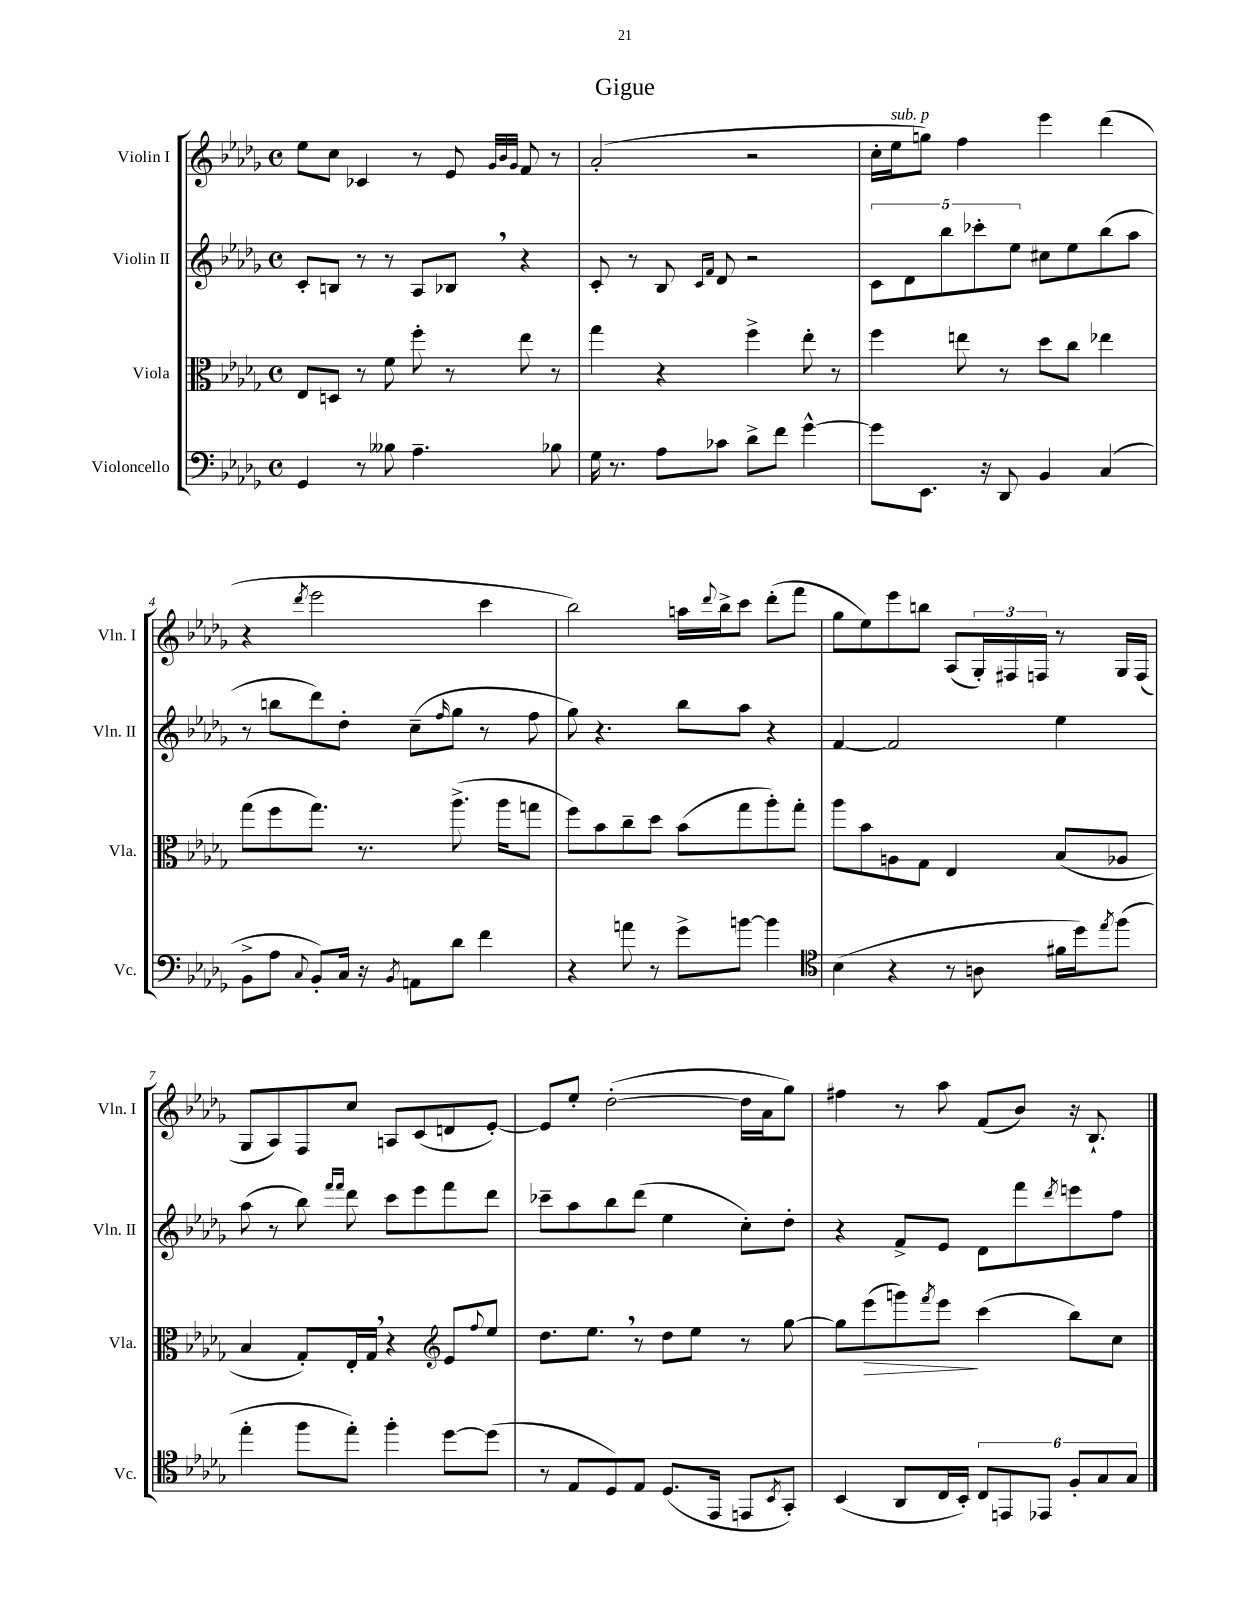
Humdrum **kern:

**kern	**kern	**kern	**kern
*staff4	*staff3	*staff2	*staff1
*clefF4	*clefC3	*clefG2	*clefG2
*k[b-e-a-d-g-]	*k[b-e-a-d-g-]	*k[b-e-a-d-g-]	*k[b-e-a-d-g-]
*M4/4	*M4/4	*M4/4	*M4/4
*met(c)	*met(c)	*met(c)	*met(c)
4GG-	8E-	8c'	8ee-
.	8D	8B	8cc
8r	8r	8r	4c-
8B--	8f	8r	.
4.A-~	8ff'	8A-	8r
.	8r	8B-	8e-
.	.	.	32qqg-
.	.	.	32qqb-
.	.	.	32qqg-
.	8ee-	4r	8f
8B-	8r	.	8r
=	=	=	=
16G-	4gg-	8c'	(2a-'
8.r	.	.	.
.	.	8r	.
8A-	4r	8B-	.
.	.	16qqc	.
.	.	16qqf	.
8c-	.	8d-	.
8d-^	4ff^	2r	2r
8f	.	.	.
[4g-^^	8ee-'	.	.
.	8r	.	.
=	=	=	=
8g-]	4ff	10c	16cc'
.	.	.	16ee-
.	.	10d-	.
8.EE-	.	.	8gg)
.	.	10bb-	.
.	8ee	.	4ff
.	.	10ccc-'	.
16r	.	.	.
8DD-	8r	.	.
.	.	10ee-	.
4BB-	8dd-	8cc#	4eee-
.	8cc	8ee-	.
(4C	4ee-	(8bb-	(4ddd-
.	.	8aa-	.
=	=	=	=
8BB-^	(8gg-	8r	4r
8A-	8ff	8bb	.
8qqC	.	.	8qddd-
8BB-')	8.gg-)	8ddd-)	2eee-
16C	.	8dd-'	.
16r	8.r	.	.
8qBB-	.	.	.
8AA	.	(8cc~	.
.	.	16qqff	.
8d-	(8.aa-^	8gg-	.
4f	.	8r	4ccc
.	16aa-	.	.
.	8gg	8ff	.
=	=	=	=
4r	8ff)	8gg-)	2bb-)
.	8b-	4.r	.
8a	8cc~	.	.
8r	8dd-	.	.
8g-^	(8b-	8bb-	16aa
.	.	.	8qqddd-
.	.	.	16bb-^
[8b	8gg-	8aa-	8ccc
4b]	8aa-')	4r	(8ddd-'
.	8gg-'	.	8fff
=	=	=	=
*clefC4	*	*	*
(4B-	8aa-	[4f	8gg-
.	8b-	.	8ee-)
4r	8A	2f]	8eee-
.	8G-	.	8bb
8r	4E-	.	(8A-
8A	.	.	24G-')
.	.	.	24F#
.	.	.	24F
16f#	(8B-	4ee-	8r
16dd-)	.	.	.
8qee-	.	.	.
(8ff	8A-	.	16G-
.	.	.	(16F
=	=	=	=
4ee-'	4B-	(8aa-	8G-
.	.	8r	8A-)
8ff	8G-')	8bb-)	8F
.	.	16qqfff	.
.	.	16qqfff	.
8ee-')	16E-'	8ddd-	8cc
.	16G-	.	.
4ff'	4r	8ccc	8A
.	.	8eee-	(8c
*	*clefG2	*	*
[8dd-	8e-	8fff	8d
.	8qqff	.	.
(8dd-]	8ee-	8ddd-	[8e-')
=	=	=	=
8r	8.dd-	8ccc-~	8e-]
8E-	.	8aa-	8ee-'
.	8.ee-	.	.
8D-)	.	8bb-	([2dd-'
8E-	8r	(8ddd-	.
(8.D-	8dd-	4ee-	.
.	8ee-	.	.
16EE-	.	.	.
8EE	8r	8cc')	16dd-]
.	.	.	16a-
8qBB-	.	.	.
8GG-')	[8gg-	8dd-'	8gg-)
=	=	=	=
(4BB-	8gg-]	4r	4ff#
.	(8eee-	.	.
8AA-	8ggg)	8f^	8r
.	8qfff	.	.
16C	8eee-	8e-	8aa-
16BB-')	.	.	.
12C	(4ccc	8d-	(8f
12EE	.	.	.
.	.	8fff	8b-)
12EE-	.	.	.
.	.	8qddd-	.
12F'	8bb-)	8eee	16r
.	.	.	8.B-`
12G-	.	.	.
.	8cc	8ff	.
12G-	.	.	.
==	==	==	==
*-	*-	*-	*-
